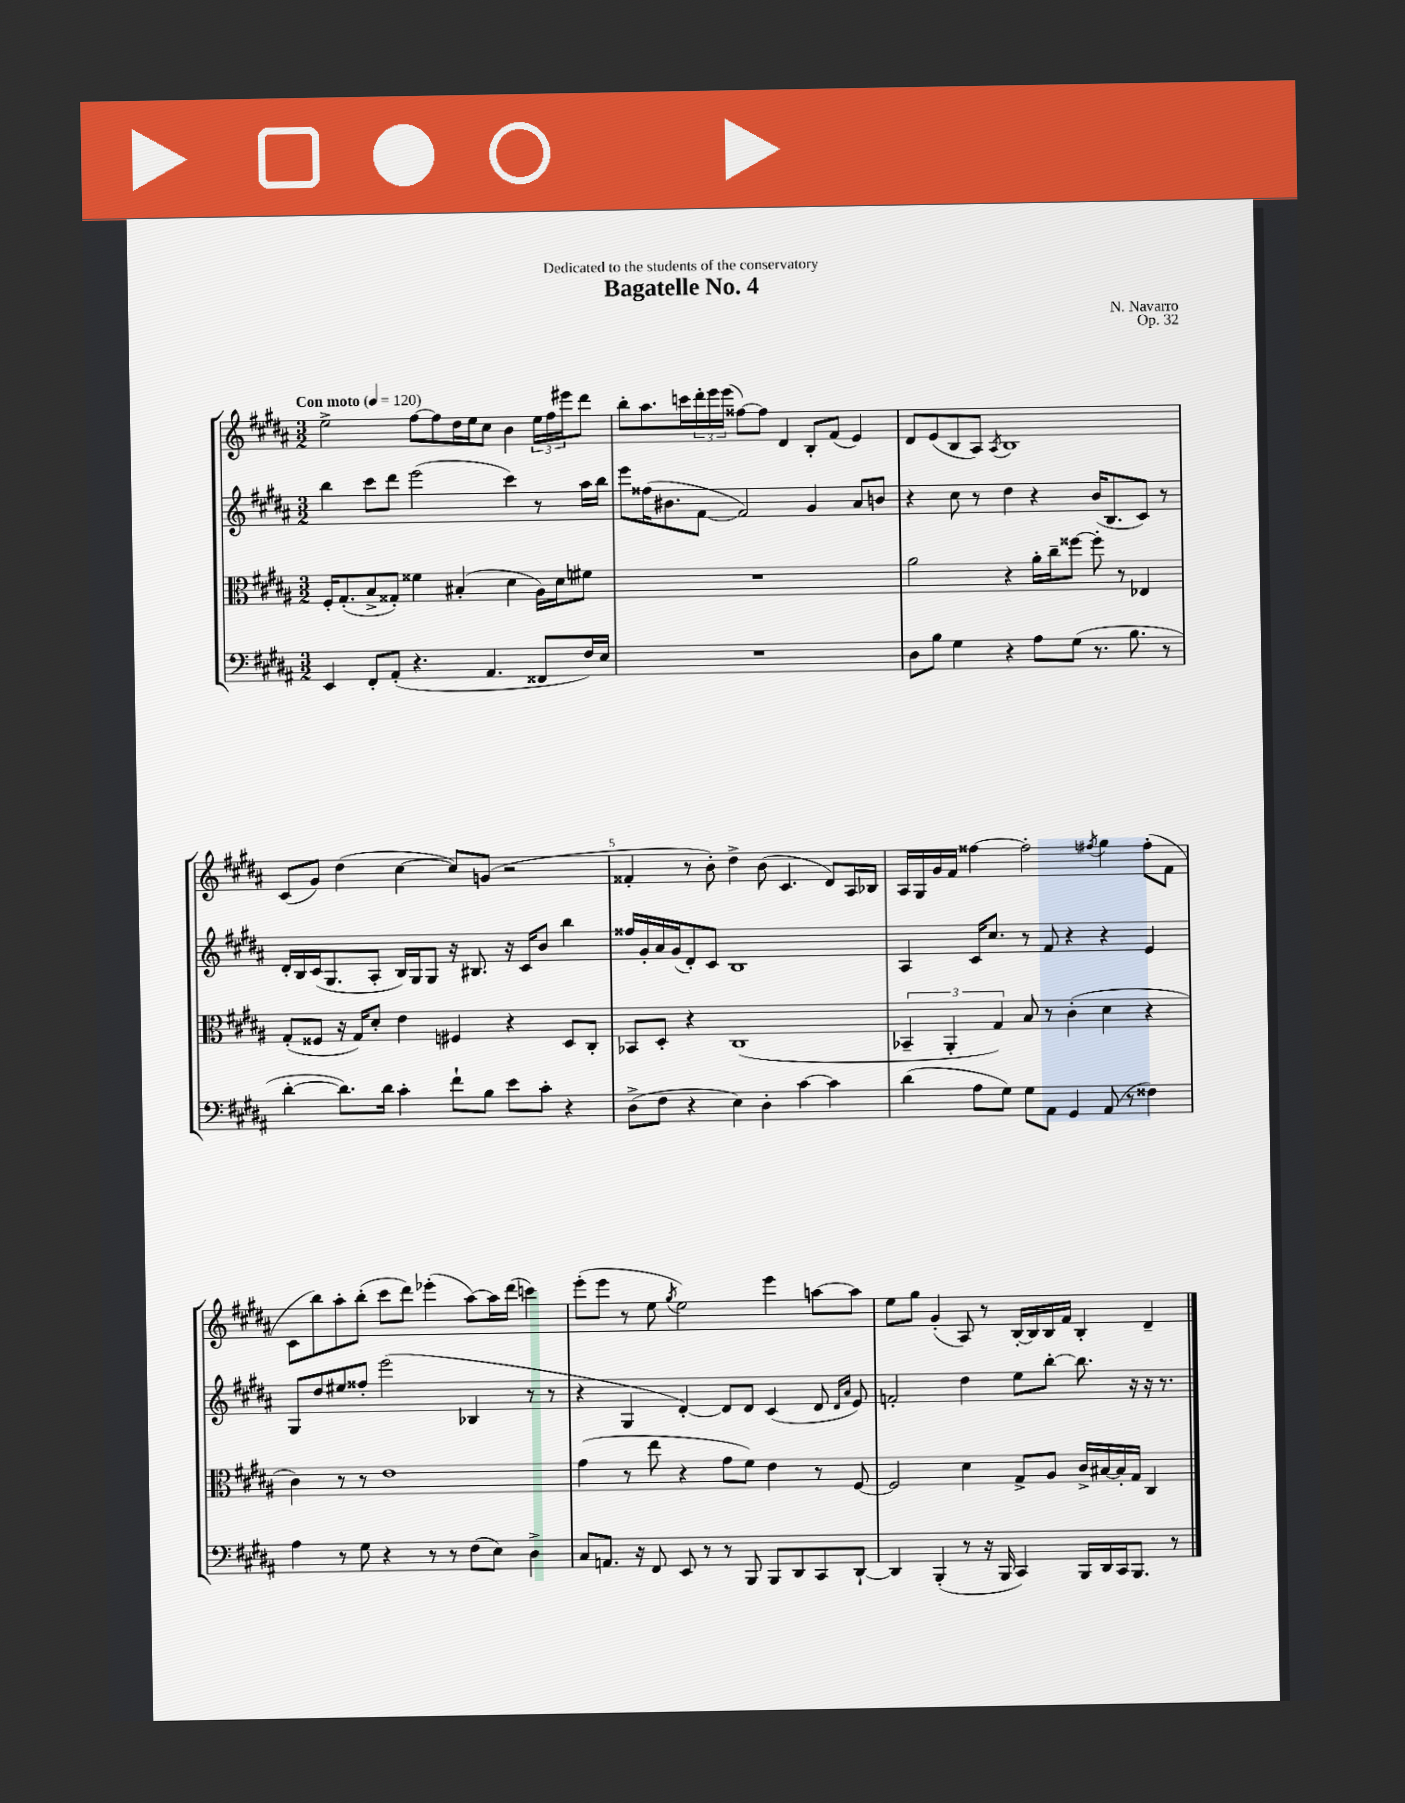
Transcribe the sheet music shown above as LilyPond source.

\header { title = "Bagatelle No. 4" composer = "N. Navarro" dedication = "Dedicated to the students of the conservatory" opus = "Op. 32" }
<<
\new StaffGroup <<
\new Staff = "s0" {
    \clef treble \key b \major \numericTimeSignature \time 3/2 \tempo "Con moto" 4 = 120
    e''2-> fis''8~ fis''8 dis''16 e''16 cis''8 b'4 \tuplet 3/2 { e''16 fis''16 eis'''16 } dis'''8 |
    b''8-. ais''8. c'''16 \tuplet 3/2 { dis'''16-. e'''16 e'''16( } fisis''8~) fisis''8 dis'4 b8-. fis'8( e'4) |
    dis'8 e'8( b8 ais8) \acciaccatura { ais8 } b1 |
    cis'8( gis'8) dis''4( cis''4~ cis''8) g'8( r2 |
    fisis'4-. r8 b'8-.) dis''4-> b'8( cis'4. dis'8) ais16 bes16 |
    ais16 gis16 gis'16 fis'16 fisis''4~ fisis''2-. \acciaccatura { fis''8 } gis''4 fis''8-.( fis'8 |
    cis'8 b''8) ais''8-. b''8-.( cis'''8 dis'''8) ees'''4-.( ais''8~) ais''16 dis'''16( c'''4) |
    e'''8-.( e'''8 r8 e''8 \acciaccatura { gis''8 } e''2) e'''4 a''8~ a''8 |
    e''8 gis''8 gis'4-.( ais8) r8 b16~-. b16 b16 fis'16 b4-. dis'4-- \bar "|." |
}
\new Staff = "s1" {
    \clef treble \key b \major \numericTimeSignature \time 3/2
    b''4 cis'''8 dis'''8 e'''2( cis'''4) r8 ais''16 b''16 |
    e'''8 fisis''16( bis'8. fis'8~ fis'2) gis'4 ais'8 b'8 |
    r4 cis''8 r8 dis''4 r4 b'16( b8. cis'8) r8 |
    dis'16-. b16 cis'16( gis8. ais8-. b16) gis16 gis8 r16 bis8. r16 cis'16 b'8 b''4 |
    fisis''16 gis'16-. ais'16 gis'16( dis'8-.) cis'8 b1 |
    ais4 cis'16 cis''8. r8 fis'8 r4 r4 e'4 |
    gis8 dis''8 eis''8 fisis''8-. e'''2( bes4 r8 r8 |
    r4 gis4 dis'4~-.) dis'8 dis'8 cis'4( dis'8 \grace { dis'16 ais'16 } e'8) |
    f'2-. dis''4 e''8 b''8~-. b''8. r16 r16 r8. \bar "|." |
}
\new Staff = "s2" {
    \clef alto \key b \major \numericTimeSignature \time 3/2
    fis16-. gis8.-.( b8-> gisis8-.) fisis'4 bis4-.( dis'4 ais16) dis'16 fis'8 |
    R1. |
    ais'2 r4 ais'16-. cis''16-- fisis''8~ fisis''8-. r8 ees4 |
    gis8-.( fisis8 r16 gis16) dis'8-. e'4 fis4 r4 dis8 cis8-. |
    bes,8 dis8-. r4 cis1( |
    \tuplet 3/2 { bes,4-- ais,4-. gis4) } b8 r8 cis'4-.( dis'4 r4 |
    cis'4) r8 r8 e'1 |
    gis'4( r8 e''8 r4 gis'8 fis'8) e'4 r8 fis8~ |
    fis2 dis'4 gis8-> ais8 cis'16-> bis16~ bis16-. gis16 cis4 \bar "|." |
}
\new Staff = "s3" {
    \clef bass \key b \major \numericTimeSignature \time 3/2
    e,4 fis,8-. ais,8-.( r4. ais,4. fisis,8 fis16) e16 |
    R1. |
    dis8 b8 gis4 r4 ais8 gis8( r8. b8. r8 |
    dis'4~-. dis'8.) dis'16 cis'4-. fis'8-! b8 e'8 cis'8-. r4 |
    dis8->( fis8 r4 e4) dis4-. cis'4~ cis'4 |
    dis'4( ais8 gis8) gis8 ais,8 gis,4 ais,8( r8 fisis4) |
    ais4 r8 gis8 r4 r8 r8 fis8( e8) dis4-> |
    cis8 a,8. r16 fis,8 e,8 r8 r8 b,,8 b,,8 dis,8 cis,8 dis,8~-! |
    dis,4 b,,4-.( r8 r16 b,,16 cis,4) b,,16 dis,16 cis,16 b,,8. r8 \bar "|." |
}
>>
>>
\layout { \context { \Score \override BarNumber.break-visibility = ##(#f #t #t) barNumberVisibility = #(every-nth-bar-number-visible 5) } }
